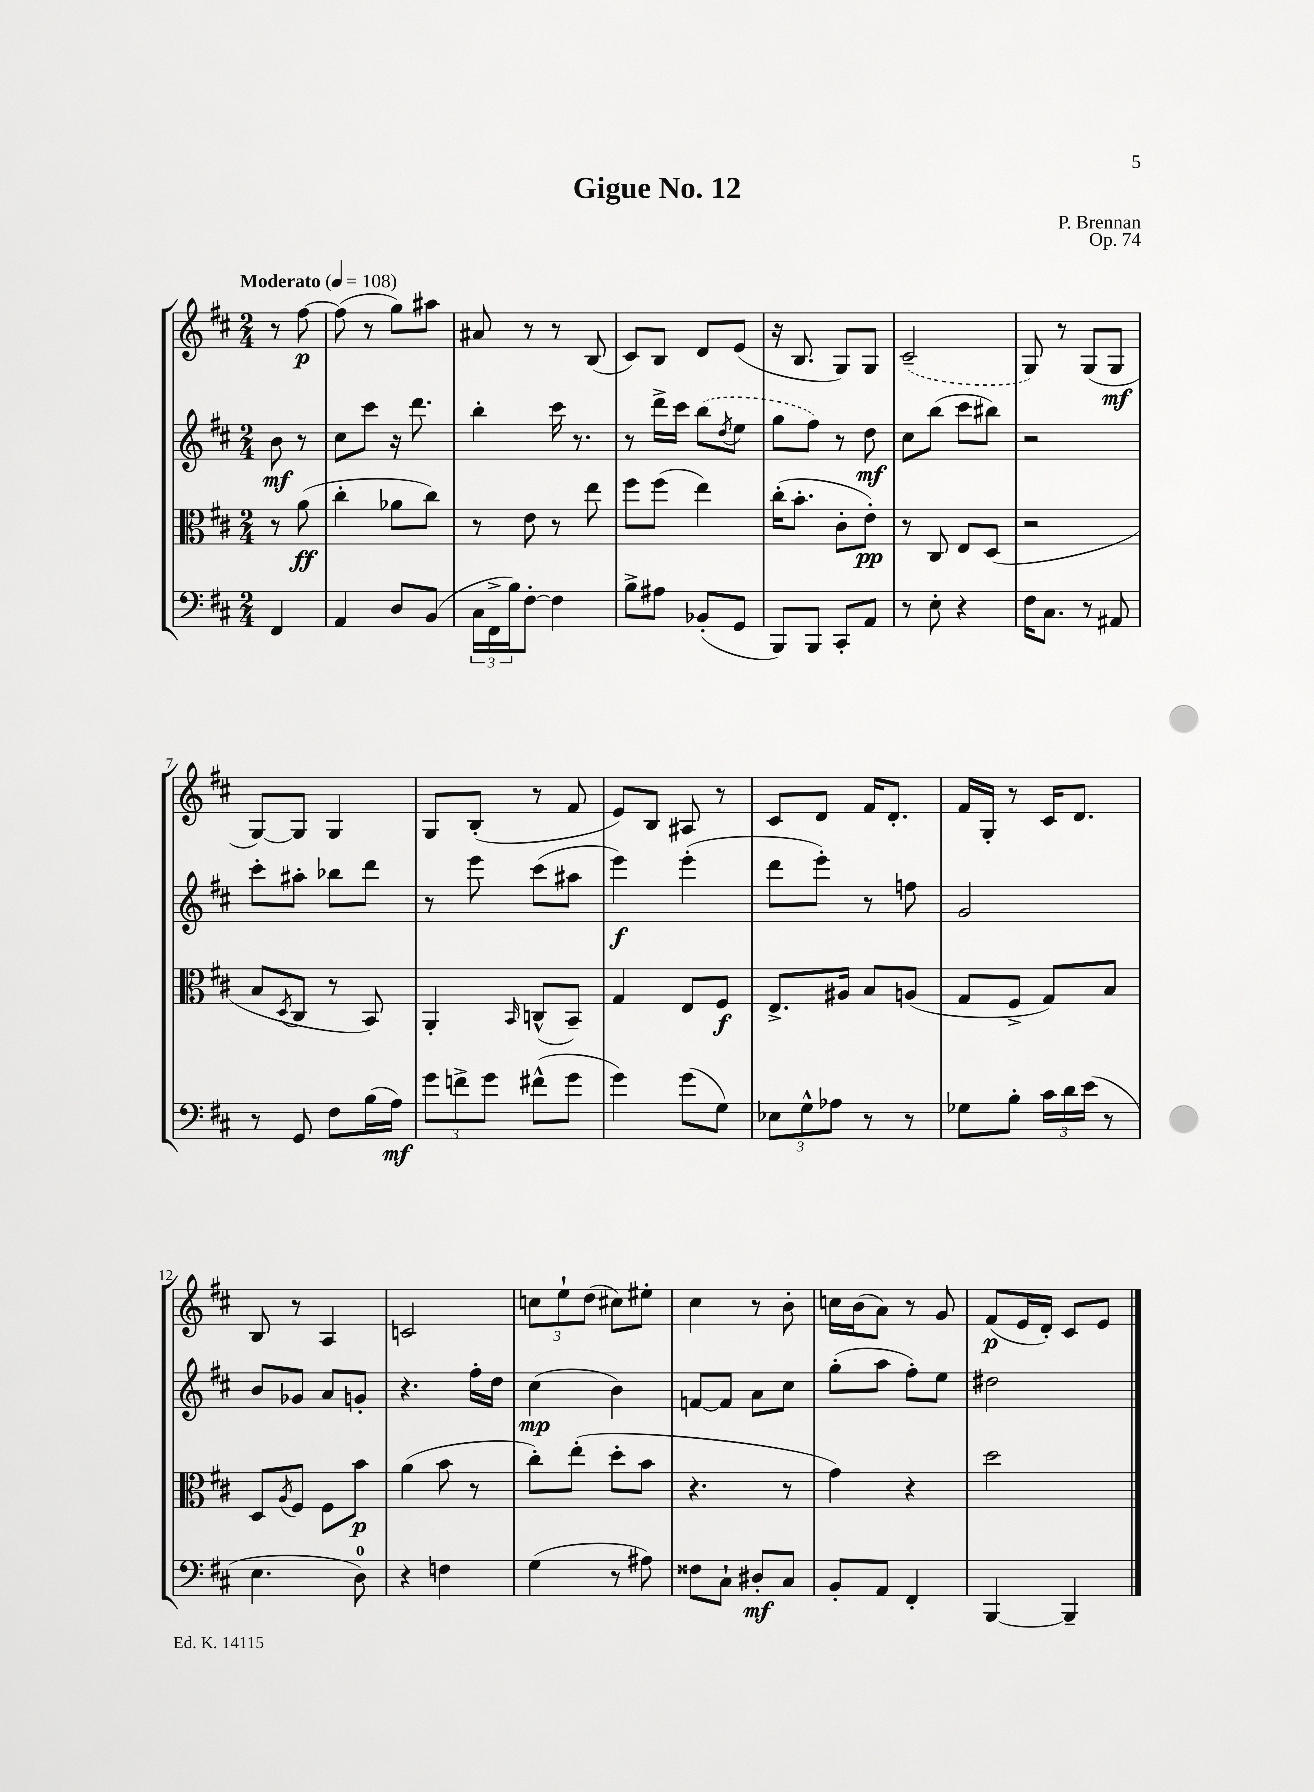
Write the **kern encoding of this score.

**kern	**kern	**kern	**kern
*staff4	*staff3	*staff2	*staff1
*clefF4	*clefC3	*clefG2	*clefG2
*k[f#c#]	*k[f#c#]	*k[f#c#]	*k[f#c#]
*M2/4	*M2/4	*M2/4	*M2/4
*MM108	*MM108	*MM108	*MM108
4FF#/	8r	8b\	8r
.	(8a\	8r	[8ff#\
=	=	=	=
4AA/	4cc#'\	8cc#\L	(8ff#\]
.	.	8ccc#\J	8r
8D/L	8a-\L	16r	8gg\L)
.	.	8.ddd\	.
(8BB/J	8cc#\J)	.	8aa#\J
=	=	=	=
24C#\LL	8r	4bb'\	8a#/
24FF#^\	.	.	.
24B\J)	.	.	.
[8F#'\J	8e\	.	8r
4F#\]	8r	16ccc#\	8r
.	.	8.r	.
.	8ee\	.	(8B/
=	=	=	=
8B^\L	8ff#\L	8r	8c#/L)
8A#\J	(8ff#\J	16ddd^\LL	8B/J
.	.	16ccc#\JJ	.
(8BB-'/L	4ee\)	(8bb\L	8d/L
.	.	8qdd/	.
8GG/J	.	8ee\J	(8e/J
=	=	=	=
8BBB/L)	(16cc#'\LK	8gg\L	16r
.	8.b'\J	.	8.B/
8BBB/J	.	8ff#\J)	.
8CC#'/L	8c#'\L	8r	8G/L)
8AA/J	8e'\J)	8dd\	8G/J
=	=	=	=
8r	8r	8cc#\L	(2c#~/
8E'\	8C#/	(8bb\J	.
4r	8E/L	8ccc#\L	.
.	(8D/J	8bb#\J)	.
=	=	=	=
16F#\LK	2r	2r	8G/)
8.C#\J	.	.	.
.	.	.	8r
8r	.	.	(8G/L
8AA#/	.	.	8G/J
=	=	=	=
8r	8B/L	8ccc#'\L	[8G/L)
.	8qD/	.	.
8GG/	8C#/J	8aa#'\J	8G/]J
8F#\L	8r	8bb-\L	4G/
(16B\L	8BB/)	8ddd\J	.
16A\JJ)	.	.	.
=	=	=	=
12g\L	4AA'/	8r	8G/L
12f^\	.	.	.
.	.	8eee\	(8B'/J
12g\J	.	.	.
.	16qqBB/	.	.
(8f#^^\L	(8C^^/L	(8ccc#\L	8r
8g\J	8BB~/J)	8aa#\J	8f#/
=	=	=	=
4g\)	4G/	4eee\)	8e/L)
.	.	.	8B/J
(8g\L	8E/L	(4eee'\	8A#/
8G\J)	8F#/J	.	8r
=	=	=	=
12E-\L	8.E^/L	8ddd\L	8c#/L
12G^^\	.	.	.
.	.	8eee'\J)	8d/J
12A-\J	.	.	.
.	16A#/Jk	.	.
8r	8B/L	8r	16f#/LK
.	.	.	8.d'/J
8r	(8A/J	8ff\	.
=	=	=	=
8G-\L	8G/L	2g/	16f#/LL
.	.	.	16G'/JJ
8B'\J	8F#^/J	.	8r
24c#\LL	8G/L)	.	16c#/LK
24d\	.	.	.
.	.	.	8.d/J
(24e\JJ	.	.	.
8r	8B/J	.	.
=	=	=	=
4.E\	8D/L	8b/L	8B/
.	8qA/	.	.
.	8F#/J	8g-/J	8r
.	8F#\L	8a/L	4A/
8D\)	8b\J	8g'/J	.
=	=	=	=
4r	(4a\	4.r	2c/
4F\	8b\	.	.
.	8r	16ff#'\LL	.
.	.	16dd\JJ	.
=	=	=	=
(4G\	8cc#'\L)	(4cc#\	12cc\L
.	.	.	12ee`\
.	(8ee'\J	.	.
.	.	.	(12dd\J
8r	8dd'\L	4b\)	8cc#\L)
8A#\)	8b\J	.	8ee#'\J
=	=	=	=
8F##\L	4.r	[8f/L	4cc#\
8C#`\J	.	8f/]J	.
8D#'/L	.	8a\L	8r
8C#/J	8r	8cc#\J	8b'\
=	=	=	=
8BB'/L	4g\)	(8gg'\L	16cc\LL
.	.	.	(16b\J
8AA/J	.	8aa\J	8a\J)
4FF#'/	4r	8ff#'\L)	8r
.	.	8ee\J	8g/
=	=	=	=
[4BBB/	2dd\	2dd#\	(8f#/L
.	.	.	16e/L
.	.	.	16d'/JJ)
4BBB~/]	.	.	8c#/L
.	.	.	8e/J
==	==	==	==
*-	*-	*-	*-
